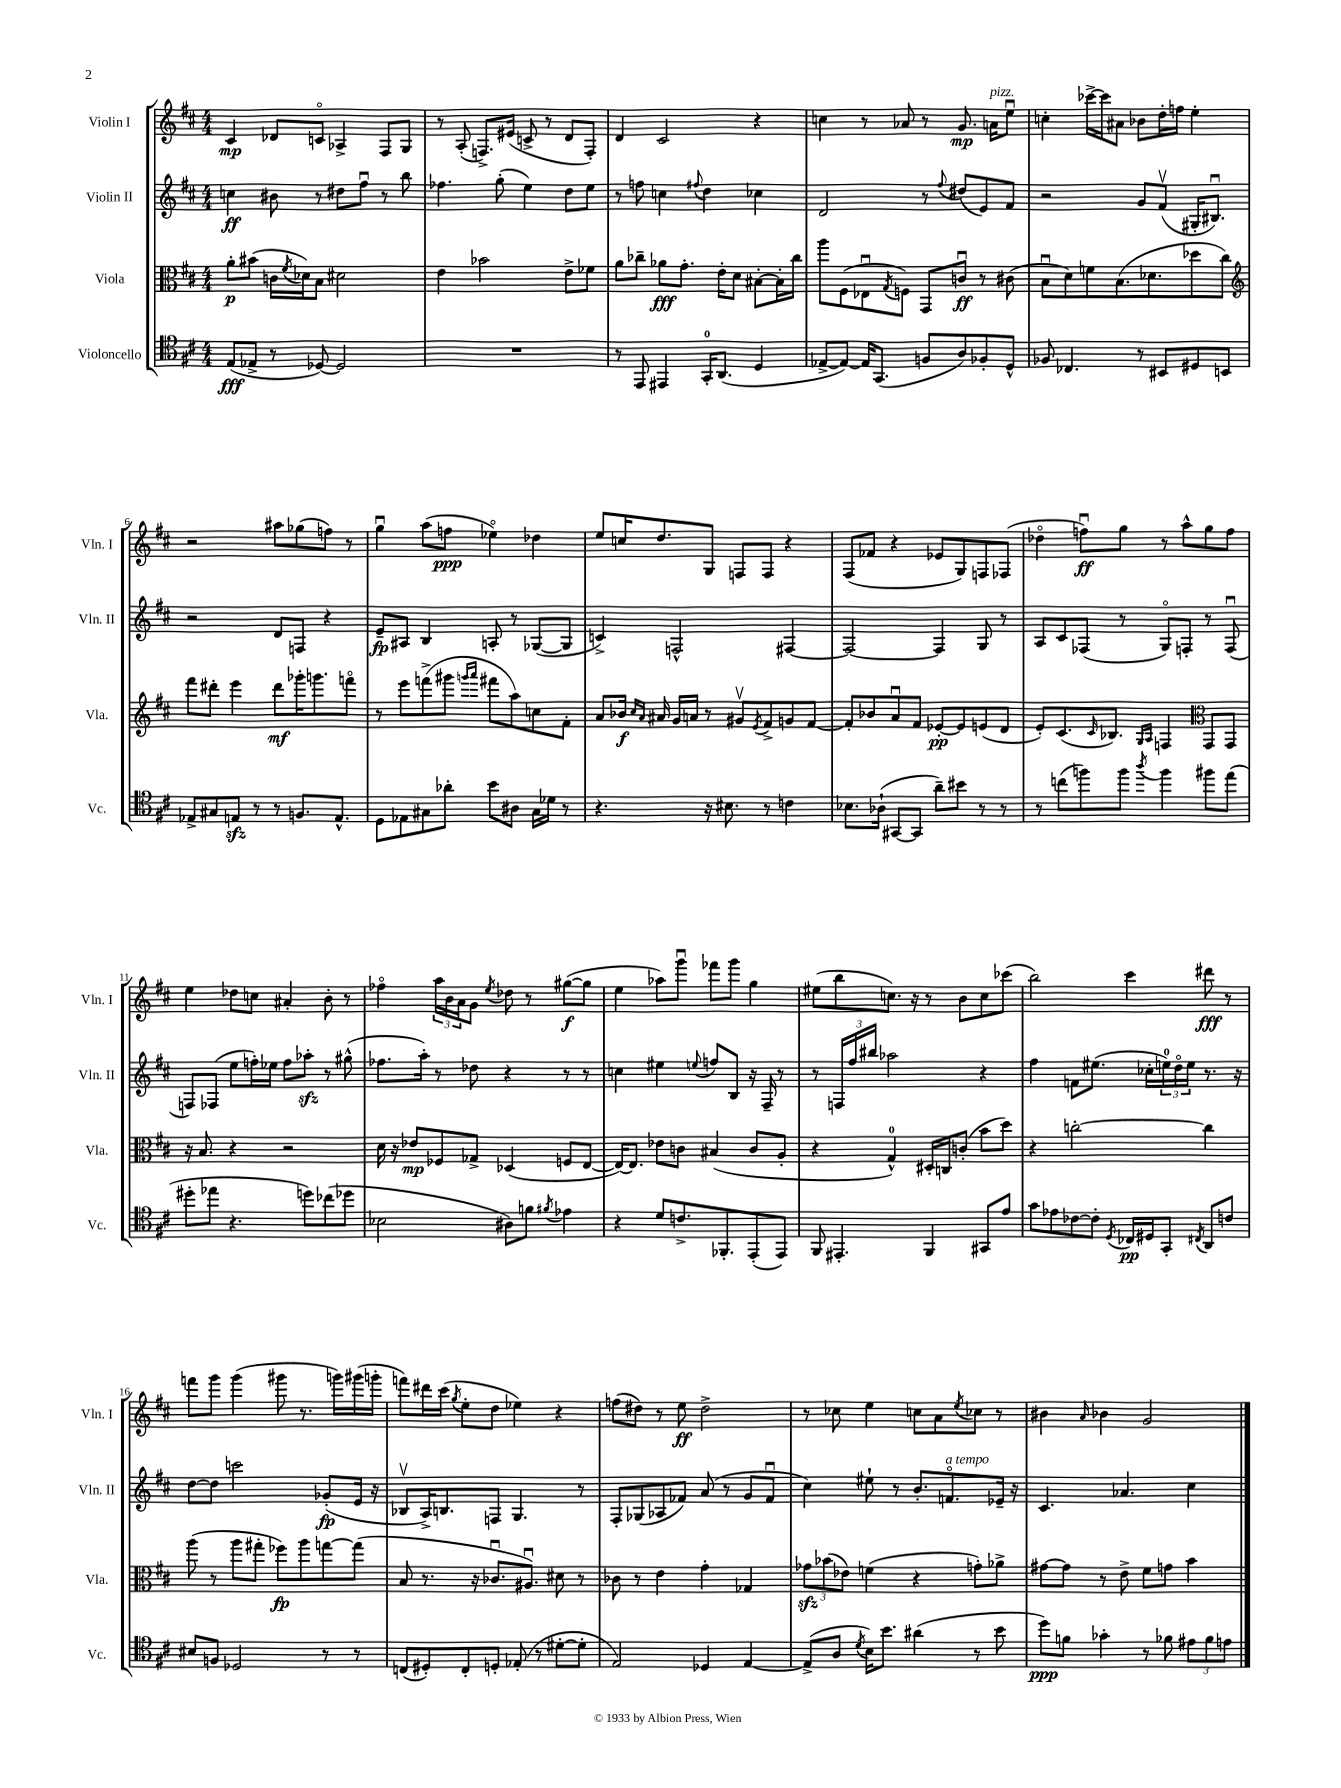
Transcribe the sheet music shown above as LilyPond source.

<<
\new StaffGroup <<
\new Staff = "s0" \with { instrumentName = "Violin I" shortInstrumentName = "Vln. I" } {
    \clef treble \key d \major \numericTimeSignature \time 4/4
    cis'4\mp des'8 c'8\flageolet aes4-> fis8 g8 |
    r8 a8-.( f8.->) eis'16( c'8-> r8 d'8 f8-.) |
    d'4 cis'2 r4 |
    c''4 r8 aes'8 r8 g'8.\mp a'16^\markup { \italic "pizz." } e''8\downbow |
    c''4-. ces'''16~-> ces'''16 ais'8 bes'8 d''16-. f''16 e''4-. |
    r2 ais''8 ges''8( f''8) r8 |
    g''4\downbow a''8( f''8\ppp ees''4\flageolet) des''4 |
    e''8 c''16 d''8. g8 f8 f8 r4 |
    fis8( fes'8 r4 ees'8 g8) f8 fes8( |
    des''4\flageolet f''8\downbow\ff) g''8 r8 a''8-^ g''8 f''8 |
    e''4 des''8 c''8 ais'4-. b'8-. r8 |
    fes''4\flageolet \tuplet 3/2 { a''16 b'16 a'16 } g'8 \acciaccatura { e''8 } des''8 r8 gis''8~\f( gis''8 |
    e''4 aes''8) g'''8\downbow fes'''8 g'''8 g''4 |
    eis''8( b''8 c''8.) r16 r8 b'8 c''8 ces'''8( |
    b''2) cis'''4 dis'''8\fff r8 |
    f'''8 g'''8 g'''4( gis'''8 r8. g'''16) gis'''16( g'''16-. |
    f'''8) dis'''16 cis'''16( \acciaccatura { g''8 } e''8-. d''8 ees''4) r4 |
    f''8( dis''8) r8 e''8\ff dis''2-> |
    r8 ces''8 e''4 c''8 a'8 \acciaccatura { e''8 } ces''8 r8 |
    bis'4 \grace { a'16 } bes'4 g'2 \bar "|." |
}
\new Staff = "s1" \with { instrumentName = "Violin II" shortInstrumentName = "Vln. II" } {
    \clef treble \key d \major \numericTimeSignature \time 4/4
    c''4\ff bis'8 r8 dis''8 fis''8\downbow r8 b''8 |
    fes''4. g''8-.( e''4) d''8 e''8 |
    r8 f''8 c''4 \appoggiatura { fis''8 } d''4 ces''4 |
    d'2 r8 \appoggiatura { fis''8 } dis''8( e'8) fis'8 |
    r2 g'8 fis'8\upbow( gis16-. bis8.\downbow) |
    r2 d'8 f8 r4 |
    e'8--\fp ais8 b4 a8-. r8 ges8~( ges8 |
    c'4->) f2-^ fis4~ |
    fis2~ fis4 g8 r8 |
    a8 cis'8 fes8( r8 g8\flageolet) f8-. r8 f8\downbow( |
    f8) fes8( e''8 f''16-.) ees''16 f''8 aes''8-.\sfz r8 gis''8-^( |
    fes''8. a''16-.) r8 des''8 r4 r8 r8 |
    c''4 eis''4 \appoggiatura { e''8 } f''8 b8 r16 fis16-- r8 |
    r8 \tuplet 3/2 { f16 fis''16 bis''16 } aes''2 r4 |
    fis''4 f'8 eis''8.( ces''16-. \tuplet 3/2 { e''16-0) d''16\flageolet e''16 } r8. r16 |
    d''8~ d''8 c'''2 ges'8-.\fp( e'16 r16 |
    bes8\upbow a16->) b8. f8 g4. r8 |
    fis8-. ges8( aes8 fes'8) a'8( r8 g'8 fes'8\downbow |
    cis''4) eis''8-! r8 b'8.-. f'8.\flageolet^\markup { \italic "a tempo" } ees'16-- r16 |
    cis'4. aes'4. cis''4 \bar "|." |
}
\new Staff = "s2" \with { instrumentName = "Viola" shortInstrumentName = "Vla." } {
    \clef alto \key d \major \numericTimeSignature \time 4/4
    a'8-.\p bis'8( c'16 \acciaccatura { fis'8 } des'16) b8 dis'2 |
    e'4 bes'2 e'8-> fes'8 |
    a'8 ces''8-- aes'8\fff g'8.-. e'16-. d'8 bis8~-. bis16-. ces''16 |
    a''8 fis8( ees8\downbow \acciaccatura { g8 } f8) g,8 c'8\downbow\ff r8 cis'8( |
    b8\downbow d'8) f'8 b8.( des'8. des''8 cis''8) |
    \clef treble fis'''8 dis'''8-. e'''4 dis'''8\mf ges'''16-. g'''8. f'''8\flageolet |
    r8 e'''8 f'''8->( gis'''8 \grace { g'''16 a'''16 } fis'''8 a''8) c''8 fis'8-. |
    a'8 bes'16\f \grace { cis''16 a'16 } ais'16 g'16 a'16 r8 gis'8\upbow \acciaccatura { e'8 } fis'8-> g'8 fis'8~ |
    fis'8-. bes'8 a'8\downbow fis'8 ees'8~-.\pp ees'8 e'8( d'8 |
    e'8-.) cis'8.( \grace { cis'16 } bes8.) \grace { g16 a16 } f4 \clef alto g,8 g,8 |
    r16 b8. r4 r2 |
    d'16 r16 ees'8\mp fes8 ges8-> des4( f8 e8~ |
    e16~) e8. ees'8 c'8 bis4( c'8 a8-. |
    r4 g4-0-^) dis16-. c16 c'8-.( b'8 d''8) |
    r4 c''2~-. c''4 |
    a''8( r8 a''8 gis''8-. fes''8\fp) a''8 g''8~ g''8( |
    b8 r8. r16 ces'8.\downbow ais8.\downbow) dis'8 r8 |
    ces'8 r8 e'4 g'4-. ges4 |
    \tuplet 3/2 { ges'8\sfz bes'8( ees'8) } f'4( r4 g'8-.) aes'8-> |
    gis'8~ gis'8 r8 e'8-> fis'8 g'8 b'4 \bar "|." |
}
\new Staff = "s3" \with { instrumentName = "Violoncello" shortInstrumentName = "Vc." } {
    \clef tenor \key d \major \numericTimeSignature \time 4/4
    e8\fff( ees8-> r8 des8~) des2 |
    R1 |
    r8 e,8 eis,4 g,16-0-. a,8.( d4 |
    ees8~-> ees8~) ees16 g,8.( f8 a8) fes8-. d8-^ |
    fes8 ces4. r8 bis,8 dis8 b,8 |
    ees8-> gis8 e8\sfz r8 r8 f8. e8.-^ |
    d8 ees8 gis8 aes'8-. b'8 ais8 gis16 des'16 r8 |
    r4. r16 bis8. r8 c'4 |
    bes8. aes16-!( gis,8~ gis,8 a'8--) bis'8 r8 r8 |
    r8 c''8( f''8) f''8 \acciaccatura { a''8 } f''4 fis''8 e''8( |
    dis''8-. ees''8 r4. d''8) ces''8( des''8 |
    bes2 ais8) f'8 \acciaccatura { fis'8 } ees'4 |
    r4 d'8 c'8.-> fes,8.-. e,8-.( e,8) |
    fis,8 eis,4.-. fis,4 gis,8 e'8 |
    g'8 ees'8 ces'8~ ces'8-. \acciaccatura { d8 } ces16\pp dis16 g,8-. \acciaccatura { cis8 } a,8 c'8 |
    bis8 f8 des2 r8 r8 |
    c8( dis8-.) c8-. d8-. ees8-.( r8 dis'8~-. dis'8-. |
    e2) des4 e4~ |
    e8->( a8 \acciaccatura { d'8 } b16) b'8. ais'4( r8 b'8 |
    d''8\ppp) f'8 ges'4-. r8 fes'8 \tuplet 3/2 { eis'8 fes'8 e'8 } \bar "|." |
}
>>
>>
